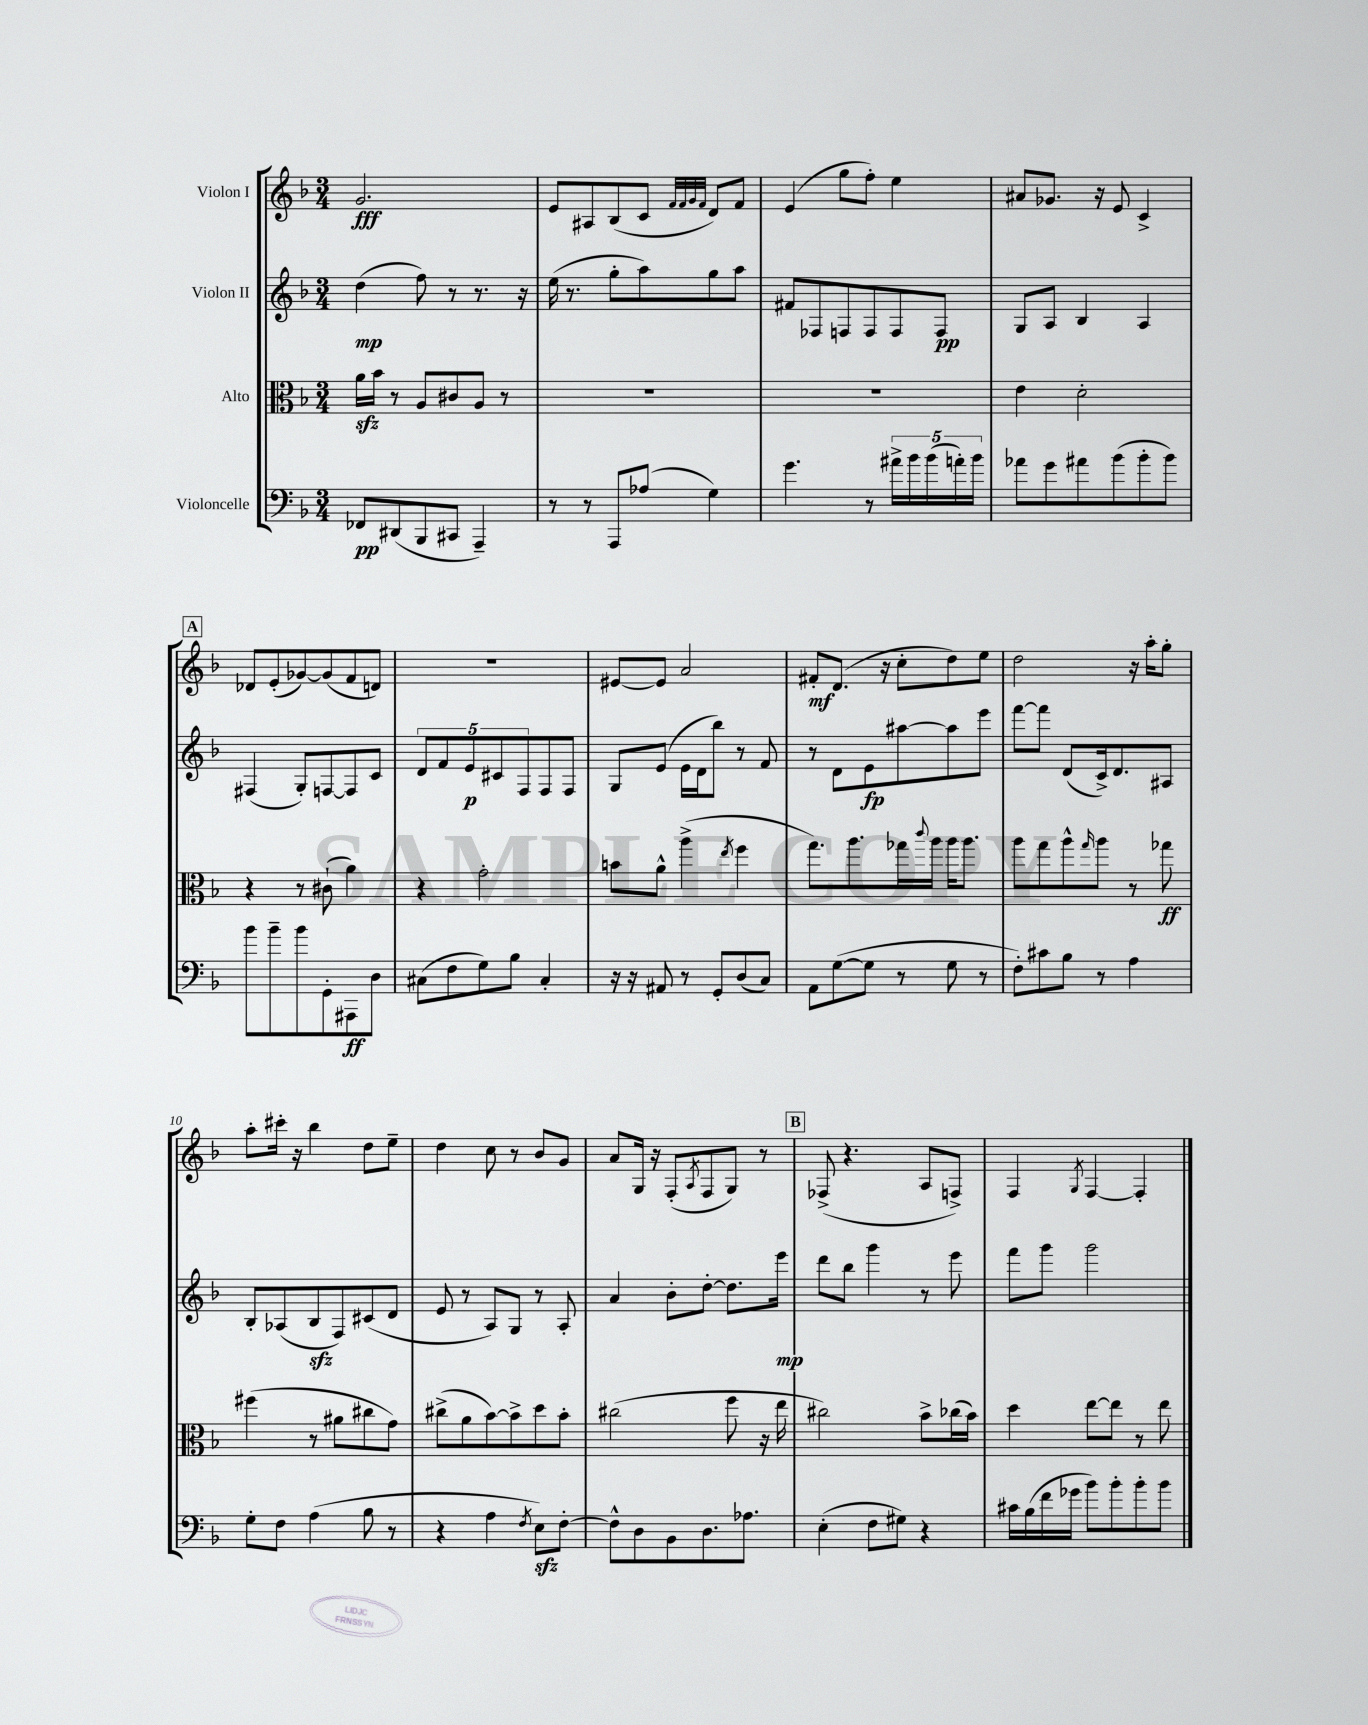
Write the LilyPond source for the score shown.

<<
\new StaffGroup <<
\new Staff = "s0" \with { instrumentName = "Violon I" } {
    \clef treble \key f \major \numericTimeSignature \time 3/4
    g'2.\fff |
    e'8 ais8 bes8( c'8 \grace { f'32 f'32 g'32 f'32 } d'8) f'8 |
    e'4( g''8 f''8-.) e''4 |
    ais'8 ges'8. r16 e'8 c'4-> |
    \mark \markup { \box "A" } des'8 e'8-.( ges'8~) ges'8( f'8 d'8) |
    R2. |
    eis'8~ eis'8 a'2 |
    fis'8-.\mf d'8.( r16 c''8-. d''8) e''8 |
    d''2 r16 a''16-. g''8-. |
    a''8-. cis'''16-. r16 bes''4 d''8 e''8-- |
    d''4 c''8 r8 bes'8 g'8 |
    a'8 g16 r16 f8-.( \acciaccatura { a8 } f8 g8) r8 |
    \mark \markup { \box "B" } fes8->( r4. a8 f8->) |
    f4 \acciaccatura { g8 } f4~ f4-. \bar "|." |
}
\new Staff = "s1" \with { instrumentName = "Violon II" } {
    \clef treble \key f \major \numericTimeSignature \time 3/4
    d''4\mp( f''8) r8 r8. r16 |
    e''16( r8. g''8-. a''8) g''8 a''8 |
    fis'8 fes8 f8 f8 f8 f8\pp |
    g8 a8 bes4 a4 |
    \mark \markup { \box "A" } fis4( g8-.) f8~ f8 c'8 |
    \tuplet 5/4 { d'8 f'8 e'8\p cis'8 f8 } f8 f8 |
    g8 e'8( e'16 d'16 bes''8) r8 f'8 |
    r8 d'8 e'8\fp ais''8~ ais''8 e'''8 |
    f'''8~ f'''8 d'8( c'16->) d'8. ais8 |
    bes8-. aes8( bes8\sfz f8) cis'8( d'8 |
    e'8 r8 a8) g8 r8 a8-. |
    a'4 bes'8-. d''8~-. d''8. e'''16\mp |
    \mark \markup { \box "B" } d'''8 bes''8 g'''4 r8 e'''8 |
    f'''8 g'''8 g'''2 \bar "|." |
}
\new Staff = "s2" \with { instrumentName = "Alto" } {
    \clef alto \key f \major \numericTimeSignature \time 3/4
    a'16\sfz bes'16 r8 a8 cis'8 a8 r8 |
    R2. |
    R2. |
    e'4 d'2-. |
    \mark \markup { \box "A" } r4 r8 cis'8-!( a'4) |
    r4 g'2-. |
    b'8 a'8-^ a''4->( \acciaccatura { e''8 } f''4 |
    g''8.) a''8. ges''16 \appoggiatura { c'''8 } a''16 a''16 a''8. |
    a''8 g''8 a''8-^ \grace { g''16 } a''8 r8 ges''8\ff |
    fis''4( r8 ais'8 cis''8 g'8) |
    cis''8->( a'8 bes'8~) bes'8-> d''8 bes'8-. |
    cis''2( f''8 r16 e''16 |
    \mark \markup { \box "B" } cis''2) bes'8-> ces''16( bes'16) |
    d''4 e''8~ e''8 r8 e''8 \bar "|." |
}
\new Staff = "s3" \with { instrumentName = "Violoncelle" } {
    \clef bass \key f \major \numericTimeSignature \time 3/4
    fes,8\pp dis,8( bes,,8 cis,8 a,,4--) |
    r8 r8 a,,8 aes8( g4) |
    g'4. r8 \tuplet 5/4 { ais'16-> bes'16 bes'16( a'16-.) bes'16 } |
    aes'8 g'8 ais'8 bes'8( bes'8-. bes'8) |
    \mark \markup { \box "A" } bes'8 bes'8-- bes'8 g,8-. ais,,8\ff d8 |
    cis8( f8 g8) bes8 cis4-. |
    r16 r16 ais,8 r8 g,8-. d8( c8) |
    a,8 g8~( g8 r8 g8 r8 |
    f8-.) cis'8 bes8 r8 a4 |
    g8-. f8 a4( bes8 r8 |
    r4 a4 \acciaccatura { f8 } e8\sfz) f8~-. |
    f8-^ d8 bes,8 d8. aes8. |
    \mark \markup { \box "B" } e4-.( f8 gis8) r4 |
    cis'16 bes16( f'16 ges'16 bes'8) bes'8-. bes'8-. bes'8 \bar "|." |
}
>>
>>
